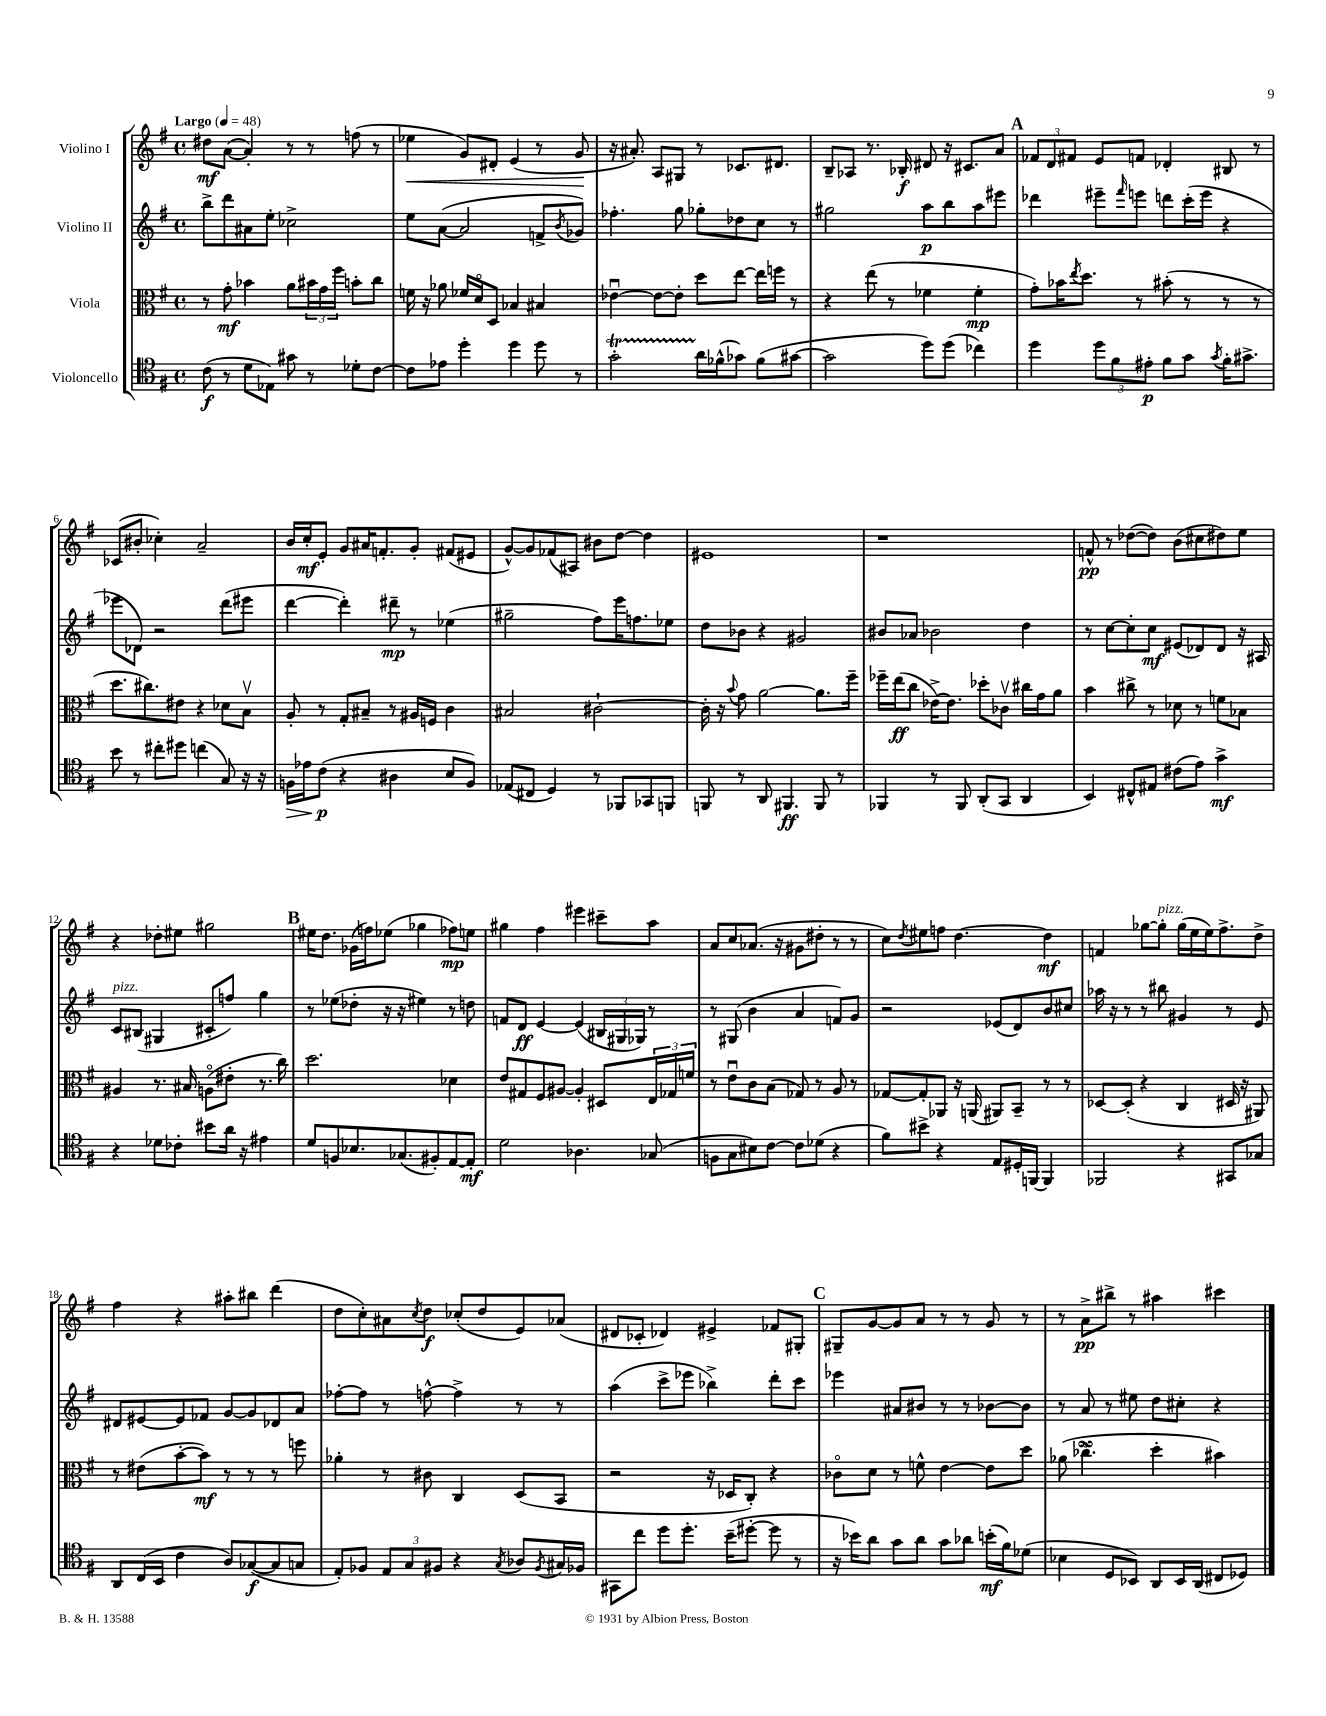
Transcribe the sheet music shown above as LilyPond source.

<<
\new StaffGroup <<
\new Staff = "s0" \with { instrumentName = "Violino I" } {
    \clef treble \key g \major \defaultTimeSignature \time 4/4 \tempo "Largo" 4 = 48
    dis''8\mf a'8~( a'4-.) r8 r8 f''8( r8 |
    ees''4\< g'8) dis'8-. e'4( r8 g'8\! |
    r16 ais'8.-.) a8 gis8 r8 ces'8. dis'8. |
    b8-- aes8 r8. bes16-.\f dis'8 r16 cis'8. a'8 |
    \mark \markup { \bold "A" } \tuplet 3/2 { fes'8 d'8 fis'8 } e'8 f'8 des'4-. bis8 r8 |
    ces'8( bis'8-. ces''4-.) a'2-- |
    b'16 c''16-.\mf e'8-. g'8 ais'16 f'8.-. g'8-. fis'8( eis'8 |
    g'8~-^) g'8 fes'8( ais8) bis'8 d''8~ d''4 |
    eis'1 |
    r1 |
    f'8-^\pp r8 des''8~( des''8) b'8( cis''8 dis''8) e''8 |
    r4 des''8-. eis''8 gis''2 |
    \mark \markup { \bold "B" } eis''16 d''8. ges'16( f''16) ees''8( ges''4 fes''8\mp) e''8 |
    gis''4 fis''4 eis'''4 cis'''8-- a''8 |
    a'8 c''8 aes'8.( r16 gis'8 dis''8-. r8 r8 |
    c''8) \acciaccatura { d''8 } eis''8 f''8 d''4.~ d''4\mf |
    f'4 ges''8~ ges''8-.^\markup { \italic "pizz." } ges''16( e''16 e''16) fis''8.-> d''8-> |
    fis''4 r4 ais''8-. bis''8 d'''4( |
    d''8 c''8-.) ais'8 \acciaccatura { c''8 } d''8\f ces''8-.( d''8 e'8) aes'8( |
    dis'8 ces'8-. des'4) eis'4-> fes'8 gis8-. |
    \mark \markup { \bold "C" } gis8-- g'8~ g'8 a'8 r8 r8 g'8 r8 |
    r8 a'8->\pp bis''8-> r8 ais''4 cis'''4 \bar "|." |
}
\new Staff = "s1" \with { instrumentName = "Violino II" } {
    \clef treble \key g \major \defaultTimeSignature \time 4/4
    b''8-> d'''8 ais'8 e''8-. ces''2-> |
    e''8 a'8~( a'2 f'8-> \acciaccatura { b'8 } ges'8) |
    fes''4.-. g''8 ges''8-. des''8 c''8 r8 |
    gis''2 a''8\p b''8 a''8 eis'''8 |
    \mark \markup { \bold "A" } des'''4 eis'''8-- \grace { fis'''16 } e'''8 d'''8 c'''16-.( e'''16 r4 |
    ees'''8 des'8) r2 d'''8( eis'''8 |
    d'''4~ d'''4-.) dis'''8--\mp r8 ees''4( |
    gis''2-- fis''8) e'''16 f''8. ees''8 |
    d''8 bes'8 r4 gis'2 |
    bis'8 aes'8 bes'2 d''4 |
    r8 c''8~ c''8-. c''8\mf eis'8( des'8) des'8 r16 ais16 |
    c'8^\markup { \italic "pizz." } bis8( gis4 cis'8-. f''8) g''4 |
    \mark \markup { \bold "B" } r8 ees''8( des''8-. r16 r16 eis''4) r8 d''8 |
    f'8 d'8\ff e'4~ e'4( \tuplet 3/2 { bis16 gis16 ges16) } r8 |
    r8 gis8( b'4 a'4 f'8) g'8 |
    r2 ees'8( d'8) b'8 cis''8 |
    aes''16 r16 r8 r8 bis''8 gis'4 r8 e'8 |
    dis'8 eis'8~ eis'8 fes'8 g'8~ g'8 des'8 a'8 |
    fes''8~-. fes''8 r8 f''8~-^ f''4-> r8 r8 |
    a''4( c'''8-> ees'''8 bes''4->) d'''8-. c'''8 |
    \mark \markup { \bold "C" } ees'''4 ais'8 bis'8 r8 r8 bes'8~ bes'8 |
    r8 a'8 r8 eis''8 d''8 cis''8-. r4 \bar "|." |
}
\new Staff = "s2" \with { instrumentName = "Viola" } {
    \clef alto \key g \major \defaultTimeSignature \time 4/4
    r8 g'8-.\mf bes'4 a'8 \tuplet 3/2 { bis'16 g'16 fis''16 } b'8-. c''8 |
    f'16 r16 aes'8 fes'16 d'16\flageolet d8 bes4 bis4 |
    ees'4~\downbow ees'8~ ees'8-. d''8 e''8~ e''16 f''16 r8 |
    r4 e''8( r8 fes'4 fes'4-.\mp |
    \mark \markup { \bold "A" } g'8-.) bes'16 \acciaccatura { e''8 } d''8. r8 bis'8-.( r8 r8 r8 |
    d''8. cis''8.) eis'8 r4 des'8 b8\upbow |
    a8-. r8 g8-. bis8-- r8 ais16 f16 c'4 |
    bis2 cis'2~-! |
    cis'16-. r16 \appoggiatura { b'8 } g'8 a'2~ a'8. fis''16-- |
    fes''16-- e''16\ff( c''8 ees'16~->) ees'8. des''8-. ces'8\upbow cis''16 g'16 a'8 |
    b'4 cis''8-> r8 des'8 r8 f'8 bes8 |
    ais4 r8. bis16 a8\flageolet( eis'8-. r8. c''16) |
    \mark \markup { \bold "B" } d''2. des'4 |
    e'8 gis8 fis8 ais8~ ais4-. dis8 \tuplet 3/2 { e16 ges16 f'16 } |
    r8 e'8\downbow c'8 b8( ges8) r8 a8 r8 |
    ges8~ ges8-. aes,8 r16 a,16( ais,8) b,8-- r8 r8 |
    des8~ des8-.( r4 c4 dis16 r16 ais,8) |
    r8 eis'8( b'8~-. b'8\mf) r8 r8 r8 f''8 |
    aes'4-. r8 cis'8 c4 d8( b,8 |
    r2 r16 des16 c8-.) r4 |
    \mark \markup { \bold "C" } ces'8\flageolet d'8 r8 f'8-^ e'4~ e'8 d''8 |
    aes'8( ces''4.\flageolet\turn d''4-. bis'4) \bar "|." |
}
\new Staff = "s3" \with { instrumentName = "Violoncello" } {
    \clef tenor \key g \major \defaultTimeSignature \time 4/4
    c'8\f( r8 d'8 ees8) gis'8 r8 des'8-. c'8~ |
    c'8 ees'8 d''4-. d''4 d''8 r8 |
    g'2-.\startTrillSpan a'16\stopTrillSpan fes'16-^( ges'8) fes'8( gis'8~ |
    gis'2 d''8) d''8( ces''4) |
    \mark \markup { \bold "A" } d''4 \tuplet 3/2 { d''8 fis'8 eis'8-.\p } fis'8 g'8 \acciaccatura { g'8 } fis'16-. gis'8.-> |
    b'8 r8 cis''8-. dis''8 c''4( g8) r16 r16 |
    f16\> ees'16 c'8\p\!( r4 ais4 b8 f8) |
    ees8( cis8 d4) r8 fes,8 ges,8 f,8 |
    f,8 r8 a,8 fis,4.\ff fis,8 r8 |
    fes,4 r8 fes,8 a,8-.( g,8 a,4 |
    b,4) cis8-^ eis8 cis'8( e'8) g'4->\mf |
    r4 des'8 ces'8-. bis'8 a'16 r16 eis'4 |
    \mark \markup { \bold "B" } d'8 f8 bes8. ges8.( fis8-.) e8~ e8-.\mf |
    d'2 aes4. ges8( |
    f8 g8 bis8) c'8~ c'8 des'8( r4 |
    fis'8) bis'8-> r4 e8 dis16-. f,16~ f,4 |
    fes,2 r4 gis,8 ges8 |
    a,8 c16( b,16 c'4 a8) ges8~\f( ges8 g8 |
    e8-.) fes8 \tuplet 3/2 { e8 g8 fis8 } r4 \acciaccatura { g8 } aes8 \acciaccatura { fis8 } gis16 fes16 |
    gis,8 c''8 d''8 d''8.-. b'16--( dis''8~-. dis''8 r8 |
    \mark \markup { \bold "C" } r16 bes'16) a'8 g'8 a'8 g'8 aes'8 b'16-.\mf( fis'16) des'8( |
    bes4 d8 bes,8) a,8 bes,16 a,16( cis8 des8) \bar "|." |
}
>>
>>
